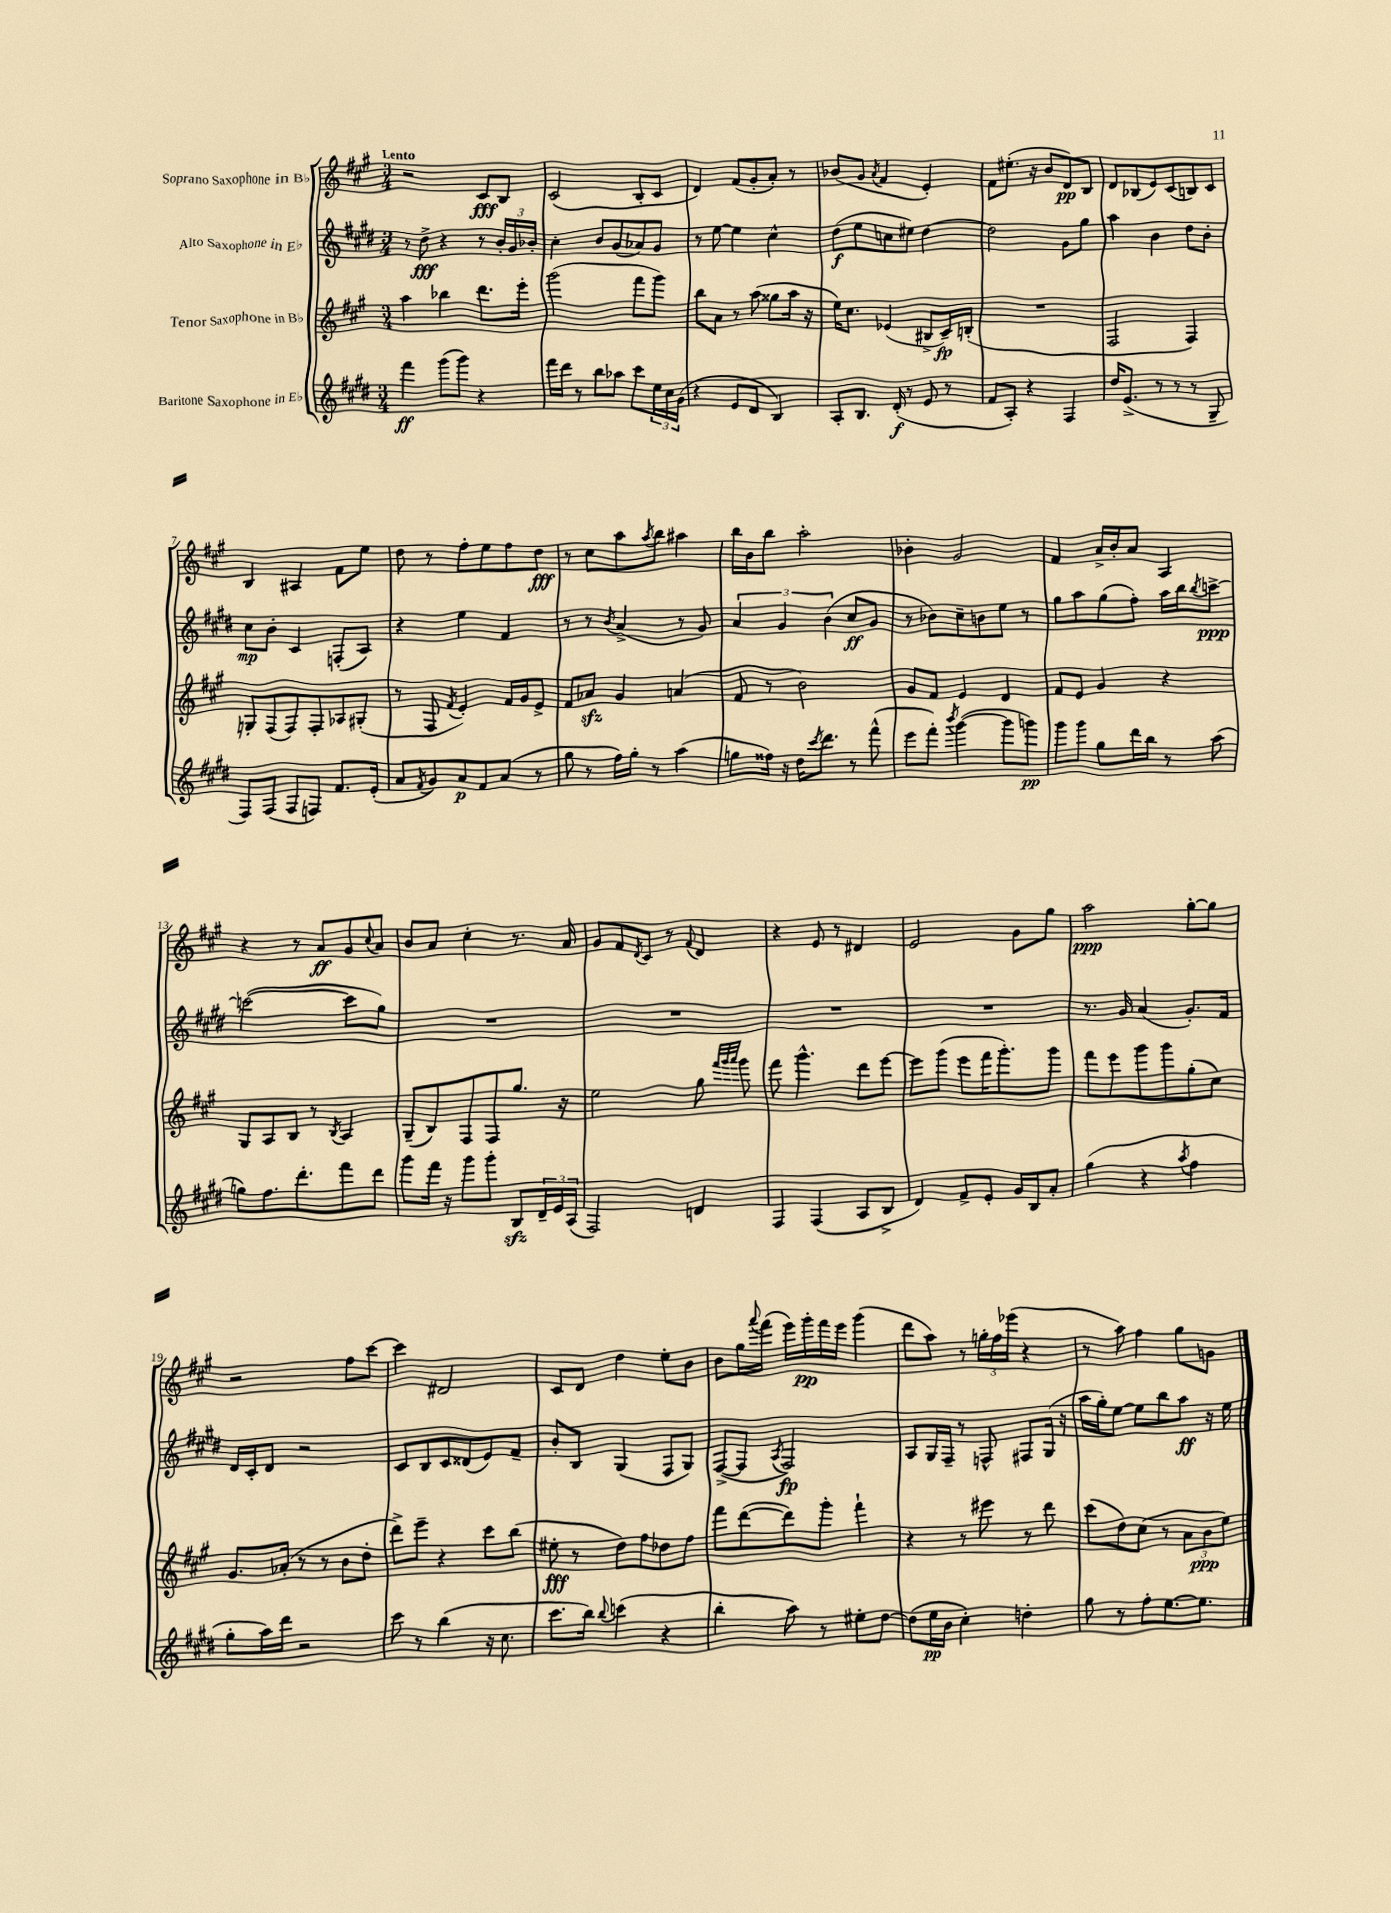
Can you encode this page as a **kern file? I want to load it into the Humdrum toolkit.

**kern	**dynam	**kern	**dynam	**kern	**dynam	**kern	**dynam
*part4	*part4	*part3	*part3	*part2	*part2	*part1	*part1
*staff4	*staff4	*staff3	*staff3	*staff2	*staff2	*staff1	*staff1
*I"Baritone Saxophone in E♭	*	*I"Tenor Saxophone in B♭	*	*I"Alto Saxophone in E♭	*	*I"Soprano Saxophone in B♭	*
*clefG2	*	*clefG2	*	*clefG2	*	*clefG2	*
*k[f#c#g#d#]	*	*k[f#c#g#]	*	*k[f#c#g#d#]	*	*k[f#c#g#]	*
*M3/4	*	*M3/4	*	*M3/4	*	*M3/4	*
=1	=1	=1	=1	=1	=1	=1	=1
!	!	!	!	!	!	!LO:TX:a:B:t=Lento	!
4fff#\	ff	4aa\	.	8r	.	2r	.
.	.	.	.	8dd#^\	fff	.	.
(8ggg#\L	.	4bb-X\	.	4r	.	.	.
8ggg#\J)	.	.	.	.	.	.	.
4r	.	8.ddd\L	.	8r	.	8c#/L	fff
.	.	.	.	24b'/LL	.	8B/J	.
.	.	.	.	24g#/	.	.	.
.	.	16eee'\Jk	.	.	.	.	.
.	.	.	.	24b-X'/JJ	.	.	.
=2	=2	=2	=2	=2	=2	=2	=2
16fff#\LL	.	(2ggg#\	.	4cc#'\	.	(2c#/	.
16ddd#\JJ	.	.	.	.	.	.	.
8r	.	.	.	.	.	.	.
8bb\L	.	.	.	8b/L	.	.	.
8aa-X\J	.	.	.	(8g#/	.	.	.
8ccc#\L	.	8fff#\L	.	8a-X/)	.	8B'/L	.
24ee\L	.	8ggg#\J)	.	8g#/J	.	8c#/J	.
24cc#\	.	.	.	.	.	.	.
(24g#\JJ	.	.	.	.	.	.	.
=3	=3	=3	=3	=3	=3	=3	=3
4r	.	8bb\L	.	8r	.	4d/)	.
.	.	8a\J	.	[8ee\	.	.	.
8e/L	.	8r	.	4ee\]	.	(8f#/L	.
8d#/J	.	(8aa\	.	.	.	8g#'/	.
4B/)	.	8gg##X\L	.	4cc#^^\	.	8a'/J)	.
.	.	16aa\Jk	.	.	.	8r	.
.	.	16r	.	.	.	.	.
=4	=4	=4	=4	=4	=4	=4	=4
8A'/L	.	16ee\KL)	.	(8dd#\L	f	(8b-X/L	.
.	.	8.cc#\J	.	.	.	.	.
8.B/J	.	.	.	8ee\	.	8g#/J	.
.	.	.	.	.	.	8qa/	.
.	.	(4e-X/	.	8ccn\	.	4f#/	.
(16d#'/	f	.	.	.	.	.	.
8r	.	.	.	8ee#X\J)	.	.	.
8e/	.	8B#X^/L	.	[4dd#\	.	4e'/)	.
8r	.	16c#~/L)	fp	.	.	.	.
.	.	(16Bn'/JJ	.	.	.	.	.
=5	=5	=5	=5	=5	=5	=5	=5
8f#/L	.	2.r	.	2dd#\]	.	8f#\L	.
8A'/J)	.	.	.	.	.	(8.ee#X'\J	.
4r	.	.	.	.	.	.	.
.	.	.	.	.	.	16r	.
.	.	.	.	.	.	8b/L	.
4F#/	.	.	.	8g#\L	.	8d/)	pp
.	.	.	.	8gg#\J	.	8B/J	.
=6	=6	=6	=6	=6	=6	=6	=6
16dd#/KL	.	2F#/	.	4aa\	.	8d/L	.
(8.e^/J	.	.	.	.	.	.	.
.	.	.	.	.	.	(8B-X/	.
8r	.	.	.	4b\	.	8e/)	.
8r	.	.	.	.	.	(8c#/	.
8r	.	4F#/)	.	8dd#\L	.	8Bn/)	.
8G#~/	.	.	.	8b'\J	.	8c#/J	.
!!LO:LB:g=z
=7	=7	=7	=7	=7	=7	=7	=7
8F#/L)	.	8Gn'/L	.	8cc#\L	mp	4B/	.
(8F#/J	.	(8F#/	.	8b'\J	.	.	.
8F#/L	.	8F#/)	.	4c#/	.	4A#X/	.
8Fn/J)	.	8F#'/	.	.	.	.	.
8.f#/L	.	8A-X/	.	(8Fn'/L	.	8f#\L	.
.	.	(8G#X'/J	.	8A/J)	.	8ee\J	.
(16e'/Jk	.	.	.	.	.	.	.
=8	=8	=8	=8	=8	=8	=8	=8
8a/L	.	8r	.	4r	.	8dd\	.
8qf#/	.	.	.	.	.	.	.
8g#/)	.	8F#/	.	.	.	8r	.
.	.	8qf#/	.	.	.	.	.
8a/	p	4e'/)	.	4ee\	.	8ff#'\L	.
8f#/	.	.	.	.	.	8ee\	.
(8a/J	.	16f#/LL	.	4f#/	.	8ff#\	.
.	.	16g#/J	.	.	.	.	.
8r	.	8e^/J	.	.	.	8dd\J	fff
=9	=9	=9	=9	=9	=9	=9	=9
8gg#\	.	8f#/L	.	8r	.	8r	.
8r	.	8a-Xzz/J	.	8r	.	8cc#\L	.
.	.	.	.	8qb/	.	.	.
16ff#\LL)	.	4g#/	.	(4a^/	.	8aa\	.
16gg#'\JJ	.	.	.	.	.	.	.
.	.	.	.	.	.	8qaa/	.
8r	.	.	.	.	.	8bb\J	.
(4aa\	.	(4an/	.	8r	.	4aa#X\	.
.	.	.	.	8g#/)	.	.	.
=10	=10	=10	=10	=10	=10	=10	=10
8ggn\L	.	8f#/	.	6a/	.	16bb\LL	.
.	.	.	.	.	.	16b\J	.
16ff##X\Jk)	.	8r	.	.	.	8bb\J	.
.	.	.	.	6g#/	.	.	.
16r	.	.	.	.	.	.	.
16dd#\KL	.	2b\)	.	.	.	2aa'\	.
8qccc#/	.	.	.	.	.	.	.
8.ddd#\J	.	.	.	.	.	.	.
.	.	.	.	(6b\	.	.	.
8r	.	.	.	8cc#/L	ff	.	.
(8fff#^^\	.	.	.	8g#/J	.	.	.
=11	=11	=11	=11	=11	=11	=11	=11
8eee\L	.	8g#/L	.	8r	.	4b-X'\	.
8fff#'\J)	.	8f#/J	.	8b-X\L)	.	.	.
8qbbb/	.	.	.	.	.	.	.
([4ggg#\	.	4e/	.	8cc#~\	.	2g#/	.
.	.	.	.	8bn\	.	.	.
8ggg#\L]	.	4d/	.	8ee\J	.	.	.
8gggn\J)	pp	.	.	8r	.	.	.
=12	=12	=12	=12	=12	=12	=12	=12
8ggg#\L	.	8f#/L	.	8gg#\L	.	4f#/	.
8ggg#\J	.	8e/J	.	8aa\	.	.	.
8gg#\L	.	4g#/	.	(8gg#\	.	16a^/LL	.
.	.	.	.	.	.	16b'/J	.
16ddd#\L	.	.	.	8ff#'\J)	.	8a/J	.
16bb\JJ	.	.	.	.	.	.	.
8r	.	4r	.	16aa\LL	.	4A/	.
.	.	.	.	16bb\J	.	.	.
.	.	.	.	8qbb/	.	.	.
(8aa\	.	.	.	[8cccn^\J	ppp	.	.
!!LO:LB:g=z
=13	=13	=13	=13	=13	=13	=13	=13
8ggn\L)	.	8G#/L	.	(2cccn\_	.	4r	.
8.ff#\	.	8A/	.	.	.	.	.
.	.	8B/J	.	.	.	8r	.
8.ddd#'\	.	.	.	.	.	.	.
.	.	8r	.	.	.	8a/L	ff
.	.	8qB/	.	.	.	.	.
8fff#\	.	4A/	.	8ccc\L]	.	8g#/	.
.	.	.	.	.	.	8qqcc#/	.
8ddd#\J	.	.	.	8gg#\J)	.	8a/J	.
=14	=14	=14	=14	=14	=14	=14	=14
8ggg#\L	.	(8G#~/L	.	2.r	.	8b/L	.
16fff#\Jk	.	8B/)	.	.	.	8a/J	.
16r	.	.	.	.	.	.	.
8ggg#\L	.	8F#/	.	.	.	4cc#'\	.
8ggg#'\J	.	8F#/	.	.	.	.	.
8Bzz/L	.	8.gg#/J	.	.	.	8.r	.
24d#~/L	.	.	.	.	.	.	.
24e/	.	.	.	.	.	.	.
.	.	16r	.	.	.	16a/	.
(24A/JJ	.	.	.	.	.	.	.
=15	=15	=15	=15	=15	=15	=15	=15
2F#/)	.	2ee\	.	2.r	.	8g#/L	.
.	.	.	.	.	.	8f#/	.
.	.	.	.	.	.	8qd/	.
.	.	.	.	.	.	8c#/J	.
.	.	.	.	.	.	8r	.
.	.	.	.	.	.	8qqf#/	.
4dn/	.	8gg#\	.	.	.	4d/	.
.	.	32qqfff#/LLL	.	.	.	.	.
.	.	32qqggg#/	.	.	.	.	.
.	.	32qqaaa/JJJ	.	.	.	.	.
.	.	8ggg#\	.	.	.	.	.
=16	=16	=16	=16	=16	=16	=16	=16
4F#/	.	8fff#\	.	2.r	.	4r	.
.	.	4.ggg#^^\	.	.	.	.	.
(4F#/	.	.	.	.	.	8e/	.
.	.	.	.	.	.	8r	.
8A/L	.	8ddd\L	.	.	.	4d#X/	.
8B^/J	.	[8eee\J	.	.	.	.	.
=17	=17	=17	=17	=17	=17	=17	=17
4d#/)	.	8eee\L]	.	2.r	.	2e/	.
.	.	(8ggg#\J	.	.	.	.	.
8f#^/L	.	8eee\L	.	.	.	.	.
8e'/J	.	16fff#\K	.	.	.	.	.
.	.	8.ggg#'\)	.	.	.	.	.
16g#/LL	.	.	.	.	.	8g#\L	.
16B/J	.	.	.	.	.	.	.
8a'/J	.	8ggg#\J	.	.	.	8gg#\J	.
=18	=18	=18	=18	=18	=18	=18	=18
(4gg#\	.	8fff#\L	.	8.r	.	2aa\	ppp
.	.	8eee\	.	.	.	.	.
.	.	.	.	16g#/	.	.	.
4r	.	8ggg#\	.	(4a/	.	.	.
.	.	8ggg#\	.	.	.	.	.
8qaa/	.	.	.	.	.	.	.
4ff#\	.	(8gg#'\	.	8.g#'/L)	.	[8gg#'\L	.
.	.	8cc#\J)	.	.	.	8gg#\J]	.
.	.	.	.	16f#/Jk	.	.	.
!!LO:LB:g=z
=19	=19	=19	=19	=19	=19	=19	=19
8gg#'\L	.	8.g#/L	.	16d#/LL	.	2r	.
.	.	.	.	16c#'/J	.	.	.
16aa\L)	.	.	.	8d#/J	.	.	.
16ddd#\JJ	.	(16a-X'/Jk	.	.	.	.	.
2r	.	8r	.	2r	.	.	.
.	.	8r	.	.	.	.	.
.	.	8b\L	.	.	.	8ff#\L	.
.	.	8dd'\J	.	.	.	[8ccc#\J	.
=20	=20	=20	=20	=20	=20	=20	=20
8ccc#\	.	8ddd^\L)	.	8c#/L	.	4ccc#\]	.
8r	.	8eee~\J	.	8B/	.	.	.
(4bb\	.	4r	.	8c#/	.	2d#X/	.
.	.	.	.	(8d##X/	.	.	.
16r	.	8ccc#\L	.	8e/)	.	.	.
8.cc#\	.	.	.	.	.	.	.
.	.	(8bb\J	.	8f#~/J	.	.	.
=21	=21	=21	=21	=21	=21	=21	=21
8.ccc#\L	.	8ee#X'\	fff	8b'/L	.	8c#/L	.
.	.	8r	.	8B/J	.	8d/J	.
16bb\Jk)	.	.	.	.	.	.	.
8qqbb/	.	.	.	.	.	.	.
(4cccn\	.	8dd\L)	.	(4G#/	.	4dd\	.
.	.	8ff#\	.	.	.	.	.
4r	.	8dd-X\	.	8F#/L	.	8ee'\L	.
.	.	8ff#\J	.	8G#/J)	.	8b\J	.
=22	=22	=22	=22	=22	=22	=22	=22
4bb'\	.	8fff#\L	.	([8F#^/L	.	8b\L	.
.	.	([8ddd\	.	8F#/J]	.	16gg#\L	.
.	.	.	.	.	.	8qqaaa/	.
.	.	.	.	.	.	(16fff#\JJ	.
.	.	.	.	8qA/	.	.	.
8aa\)	.	8ddd\])	.	2F#/)	fp	16eee\LL)	.
.	.	.	.	.	.	16ggg#'\	pp
8r	.	8ggg#'\J	.	.	.	16fff#\	.
.	.	.	.	.	.	16eee\JJ	.
8ee#X'\L	.	4fff#`\	.	.	.	(4ggg#\	.
[8dd#\J	.	.	.	.	.	.	.
=23	=23	=23	=23	=23	=23	=23	=23
(8dd#\L]	.	4r	.	8A/L	.	8ddd\L	.
16ee\L	pp	.	.	16G#/L	.	8aa\J)	.
16b\JJ	.	.	.	16F#~/JJ	.	.	.
4cc#'\)	.	8r	.	8r	.	8r	.
.	.	8eee#X\	.	8Fn^^/	.	24ggn'\LL	.
.	.	.	.	.	.	24ff#\	.
.	.	.	.	.	.	(24eee-X\JJ	.
4ddn'\	.	8r	.	8F#X/L	.	4r	.
.	.	8ddd\	.	(16G#/Jk	.	.	.
.	.	.	.	16r	.	.	.
=24	=24	=24	=24	=24	=24	=24	=24
8gg#\	.	(8ccc#\L	.	16aa\LL	.	8r	.
.	.	.	.	16gg#'\J)	.	.	.
8r	.	8dd\)	.	[8ee\J	.	8aa\)	.
8ff#'\L	.	(8cc#\J	.	8ee\L]	.	4ff#\	.
[8.ee\	.	8r	.	8bb\	.	.	.
.	.	12a\L	.	8aa\J	ff	8gg#\L	.
8.ee\J]	.	.	.	.	.	.	.
.	.	12b\	ppp	.	.	.	.
.	.	.	.	16r	.	8gn\J	.
.	.	12ee\J)	.	.	.	.	.
.	.	.	.	16ee\	.	.	.
==	==	==	==	==	==	==	==
*-	*-	*-	*-	*-	*-	*-	*-
